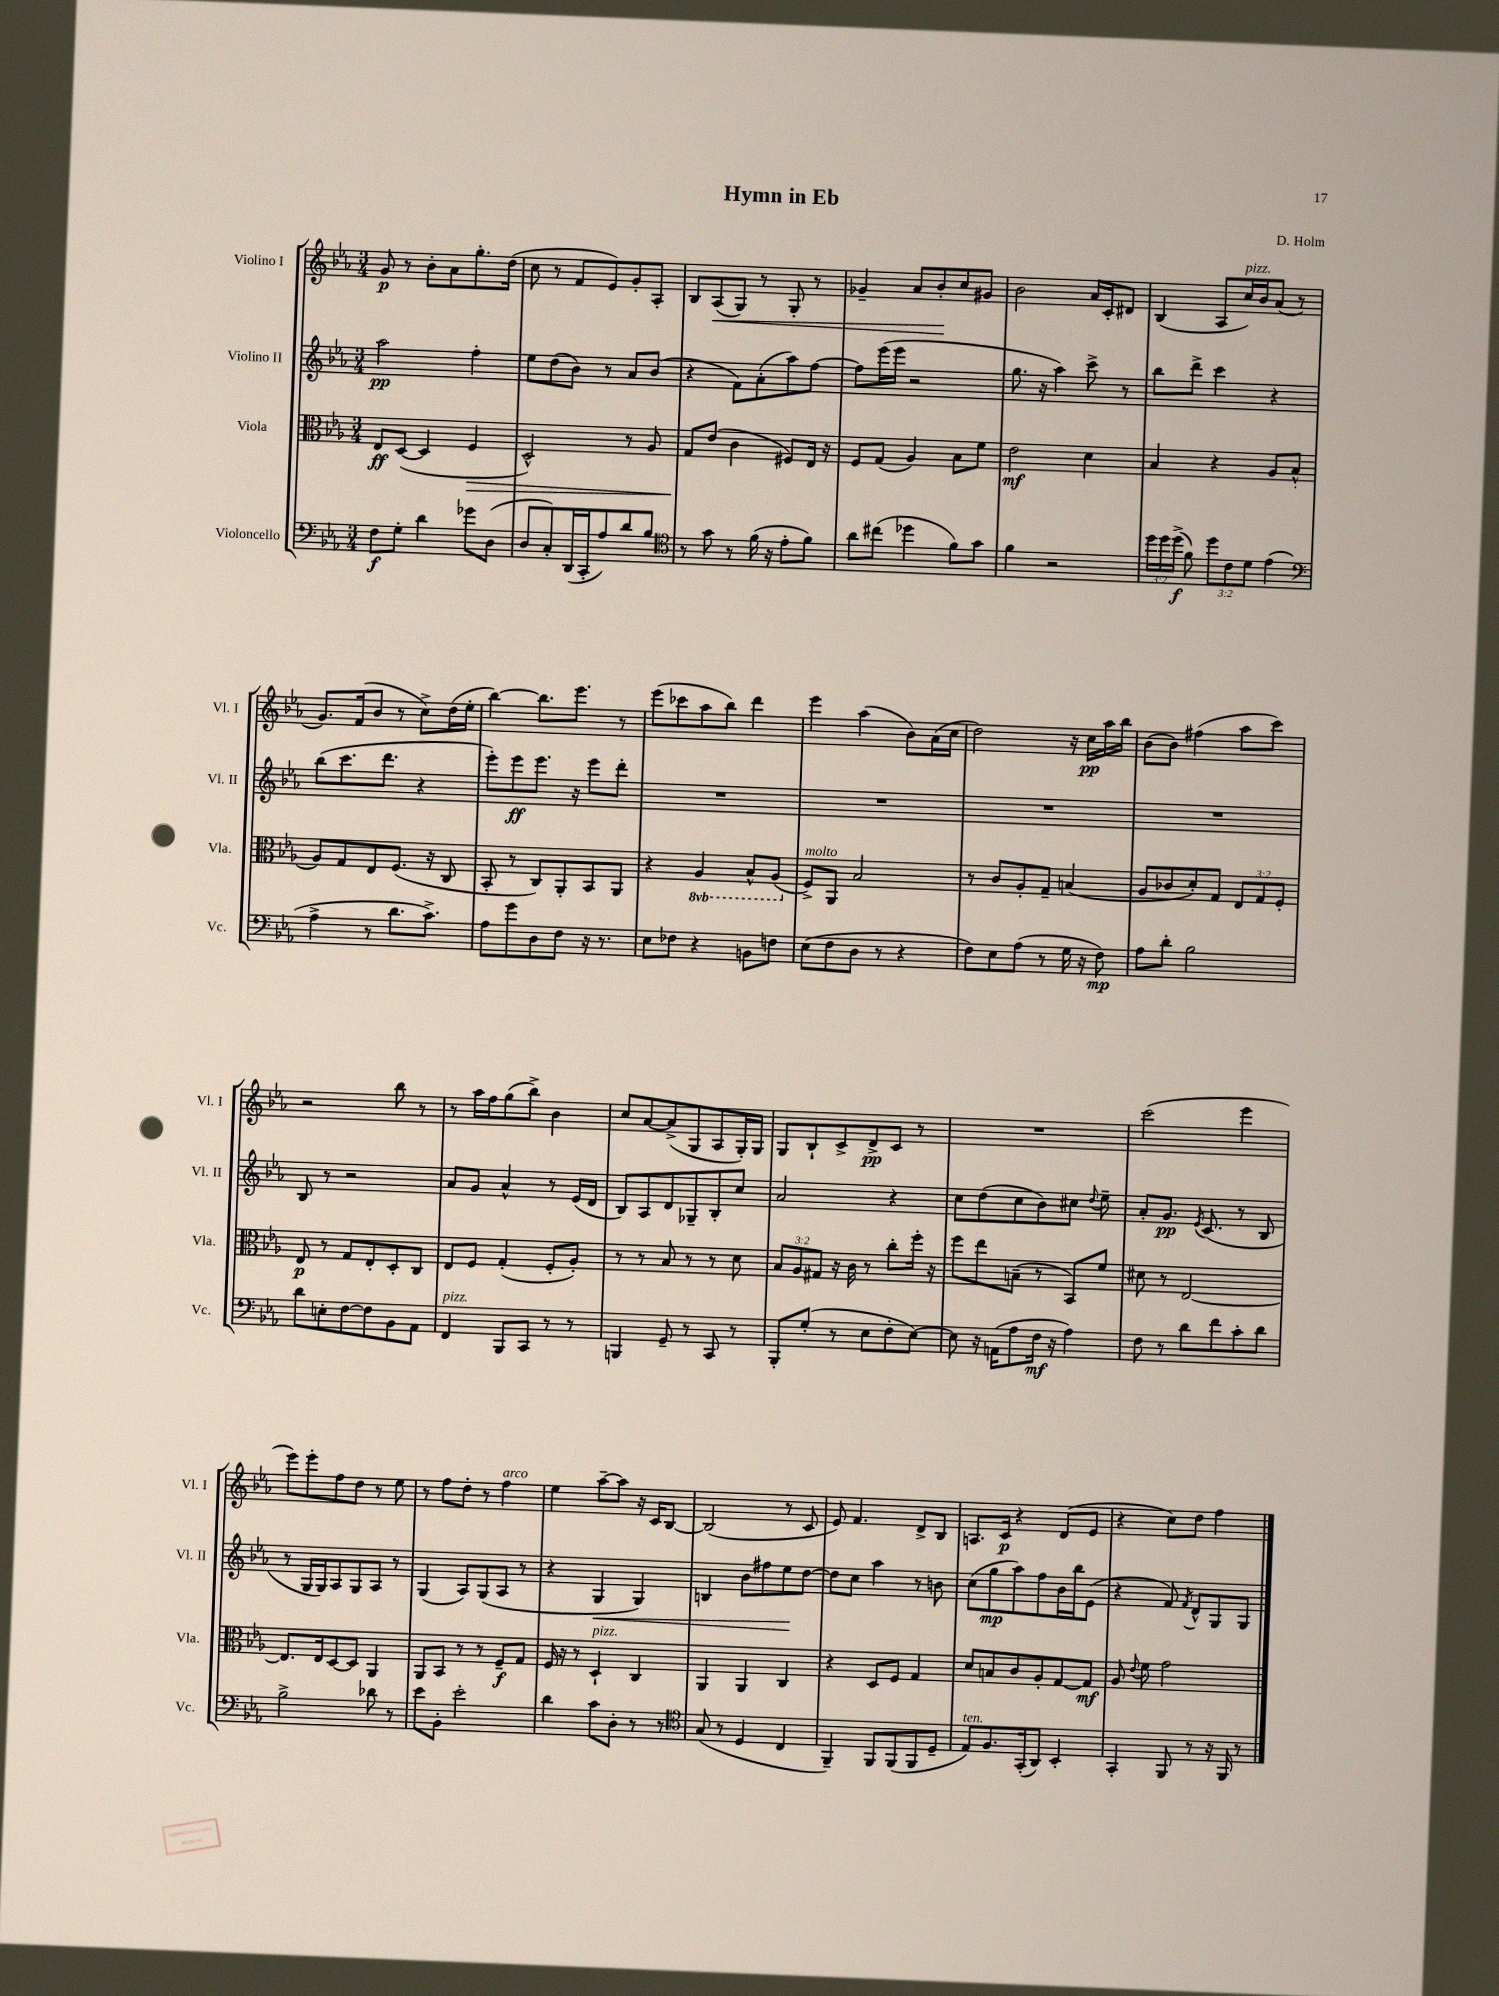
\header { title = "Hymn in Eb" composer = "D. Holm" }
<<
\new StaffGroup <<
\new Staff = "s0" \with { instrumentName = "Violino I" shortInstrumentName = "Vl. I" } {
    \clef treble \key ees \major \numericTimeSignature \time 3/4
    \autoBeamOff g'8\p r8 bes'8[-. aes'8 g''8.-. d''16]( |
    c''8 r8 f'8[ ees'8) g'8-. aes8]-. |
    bes8[ aes8\<( g8]) r8 g8-. r8 |
    ges'4-- aes'8[ bes'8-.\! c''8 gis'8] |
    bes'2 aes'16[ c'16-. dis'8] |
    bes4( aes8[ c''16^\markup { \italic "pizz." }) bes'16 aes'8]( r8 |
    g'8.[) f'16( bes'8] r8 c''8[->) d''16( ees''16]-. |
    bes''4~) bes''8.[ ees'''8.] r8 |
    ees'''8[( ces'''8 aes''8 bes''8]) d'''4 |
    ees'''4 aes''4( bes'8[) aes'16( c''16] |
    d''2) r16 c''16[\pp aes''16 bes''16] |
    bes'8[( bes'8]) fis''4( aes''8[ c'''8]) |
    r2 bes''8 r8 |
    r8 aes''16[ f''16 g''8( bes''8]->) bes'4 |
    c''8[ aes'8~ aes'8->( g8 aes8 g16-.) g16] |
    g8[ bes8-! c'8-> d'8->\pp c'8] r8 |
    R2. |
    c'''2( ees'''4 |
    ees'''8[) ees'''8-. f''8 d''8] r8 ees''8 |
    r8 f''8[ d''8]-. r8 f''4^\markup { \italic "arco" } |
    ees''4 aes''8[~-- aes''8] r16 c'16[ bes8]~ |
    bes2( r8 c'8 |
    ees'8) f'4. d'8[-> bes8] |
    a8.[ c'16]\p r4 d'8[( ees'8] |
    r4 c''8[) d''8] f''4 \bar "|." |
}
\new Staff = "s1" \with { instrumentName = "Violino II" shortInstrumentName = "Vl. II" } {
    \clef treble \key ees \major \numericTimeSignature \time 3/4
    \autoBeamOff aes''2\pp f''4-. |
    ees''8[ d''8( bes'8]) r8 aes'8[ bes'8]( |
    r4 f'8[) aes'8-.( aes''8) f''8]~ |
    f''8[ ees'''16( ees'''16] r2 |
    g''8. r16 aes''4) c'''8-> r8 |
    bes''8[ d'''8]-> c'''4 r4 |
    bes''8[( c'''8. d'''8.] r4 |
    ees'''8[-.) ees'''8\ff ees'''8.] r16 ees'''8[ d'''8]-. |
    R2. |
    R2. |
    R2. |
    R2. |
    bes8 r8 r2 |
    aes'8[ g'8] aes'4-^ r8 ees'16[( d'16] |
    bes8[) aes8 d'8 ges8-- bes8-. c''8] |
    aes'2 r4 |
    c''8[ d''8( c''8 bes'8) cis''8] \appoggiatura { d''8 } ees''8-- |
    aes'8[-. g'8.]\pp \acciaccatura { ees'8 } c'8.( r8 bes8 |
    r8 g16[ g16) aes8 g8 aes8] r8 |
    g4( aes8[) g8( aes8] r8 |
    r4 g4\< g4) |
    b4 bes'8[ fis''8 ees''8\! d''8]~ |
    d''8[ c''8] aes''4 r8 b'8 |
    c''8[( g''8\mp aes''8) f''8 bes'16 bes''16 ees'8]( |
    r4 f'8) \acciaccatura { f'8 } d'8[-^ g8 g8] \bar "|." |
}
\new Staff = "s2" \with { instrumentName = "Viola" shortInstrumentName = "Vla." } {
    \clef alto \key ees \major \numericTimeSignature \time 3/4 \override Staff.TupletNumber.text = #tuplet-number::calc-fraction-text \set Staff.ottavationMarkups = #ottavation-simple-ordinals
    \autoBeamOff ees8[\ff d8]~( d4 f4\> |
    d2-^) r8 aes8 |
    g8[\! ees'8]( c'4 fis8[) ees16] r16 |
    f8[ g8]( aes4) bes8[ f'8] |
    ees'2\mf d'4 |
    bes4 r4 aes8[ bes8]-^( |
    aes8[) g8 ees8 f8.]( r16 c8 |
    bes,8-. r8 c8[) aes,8-. bes,8 aes,8] |
    r4 \ottava #-1 aes,4 bes,8[-^ aes,8]( \ottava #0 |
    f8[->^\markup { \italic "molto" }) aes,8] bes2 |
    r8 c'8[ aes8-. g8]-- b4( |
    aes8[ ces'8 d'8-.) g8] \tuplet 3/2 { ees8[ g8 f8]-. } |
    ees8\p r8 g8[ ees8-. d8-. c8] |
    ees8[ f8] g4-.( f8[-. aes8]-.) |
    r8 r8 bes8 r8 r8 d'8 |
    \tuplet 3/2 { bes8[ aes8 gis8] } r16 c'16 r8 c''8[-. f''16]-. r16 |
    f''8[ ees''8 b8]--( r8 bes,8[) f'8] |
    dis'8 r8 ees2~ |
    ees8.[ ees16 d8~ d8] aes,4 |
    aes,8[ bes,8] r8 r8 f8[--\f g8] |
    f16 r16 r8 d4-!^\markup { \italic "pizz." } c4 |
    aes,4 aes,4 c4 |
    r4 d8[ f8] g4 |
    d'8[ b8 c'8 aes8-. g8~ g8]\mf |
    aes8 \appoggiatura { ees'8 } f'8 g'2 \bar "|." |
}
\new Staff = "s3" \with { instrumentName = "Violoncello" shortInstrumentName = "Vc." } {
    \clef bass \key ees \major \numericTimeSignature \time 3/4 \override Staff.TupletNumber.text = #tuplet-number::calc-fraction-text
    \autoBeamOff f8[\f g8]-. d'4 ges'8[ d8]( |
    d8[ c8-.) d,16( c,16-. aes8) d'8 bes8] |
    \clef tenor r8 g'8 r8 f'16( r16 ees'8[-. f'8]) |
    aes'8[ cis''8]( des''4 f'8[) g'8] |
    f'4 r2 |
    \tuplet 3/2 { d''16[ d''16 d''16]->\f( } f'8) \tuplet 3/2 { d''8[ c'8 d'8] } ees'4( |
    \clef bass aes4-> r8 d'8.[ c'8.]->) |
    aes8[ g'8 d8 f8] r16 r8. |
    ees8[ fes8] r4 b,8[ f8] |
    ees8[( f8 d8] r8 r4 |
    f8[) ees8 aes8]( r8 g16 r16 f8\mp) |
    aes8[ d'8]-. bes2 |
    d'8[ e8-. f8~ f8 bes,8 aes,8] |
    f,4^\markup { \italic "pizz." } bes,,8[ c,8] r8 r8 |
    b,,4 g,8-- r8 c,8 r8 |
    bes,,8[-. g8]-.( r8 ees8[ f8-. ees8]~) |
    ees8 r16 a,16[( aes8 f16]\mf r16 aes4) |
    f8 r8 d'8[ f'8 c'8-. d'8] |
    bes2-> des'8 r8 |
    ees'8[ bes,8]-. ees'2-. |
    d'4 c'8[ d8]-. r8 r8 |
    \clef tenor g8( r8 d4 c4 |
    f,4--) f,8[ f,8( f,8 d8]-- |
    ees8[^\markup { \italic "ten." }) f8. g,16-.( aes,8]) bes,4-. |
    g,4-. f,8 r8 r16 f,16 r8 \bar "|." |
}
>>
>>
\layout { \context { \Score \remove "Bar_number_engraver" } }
